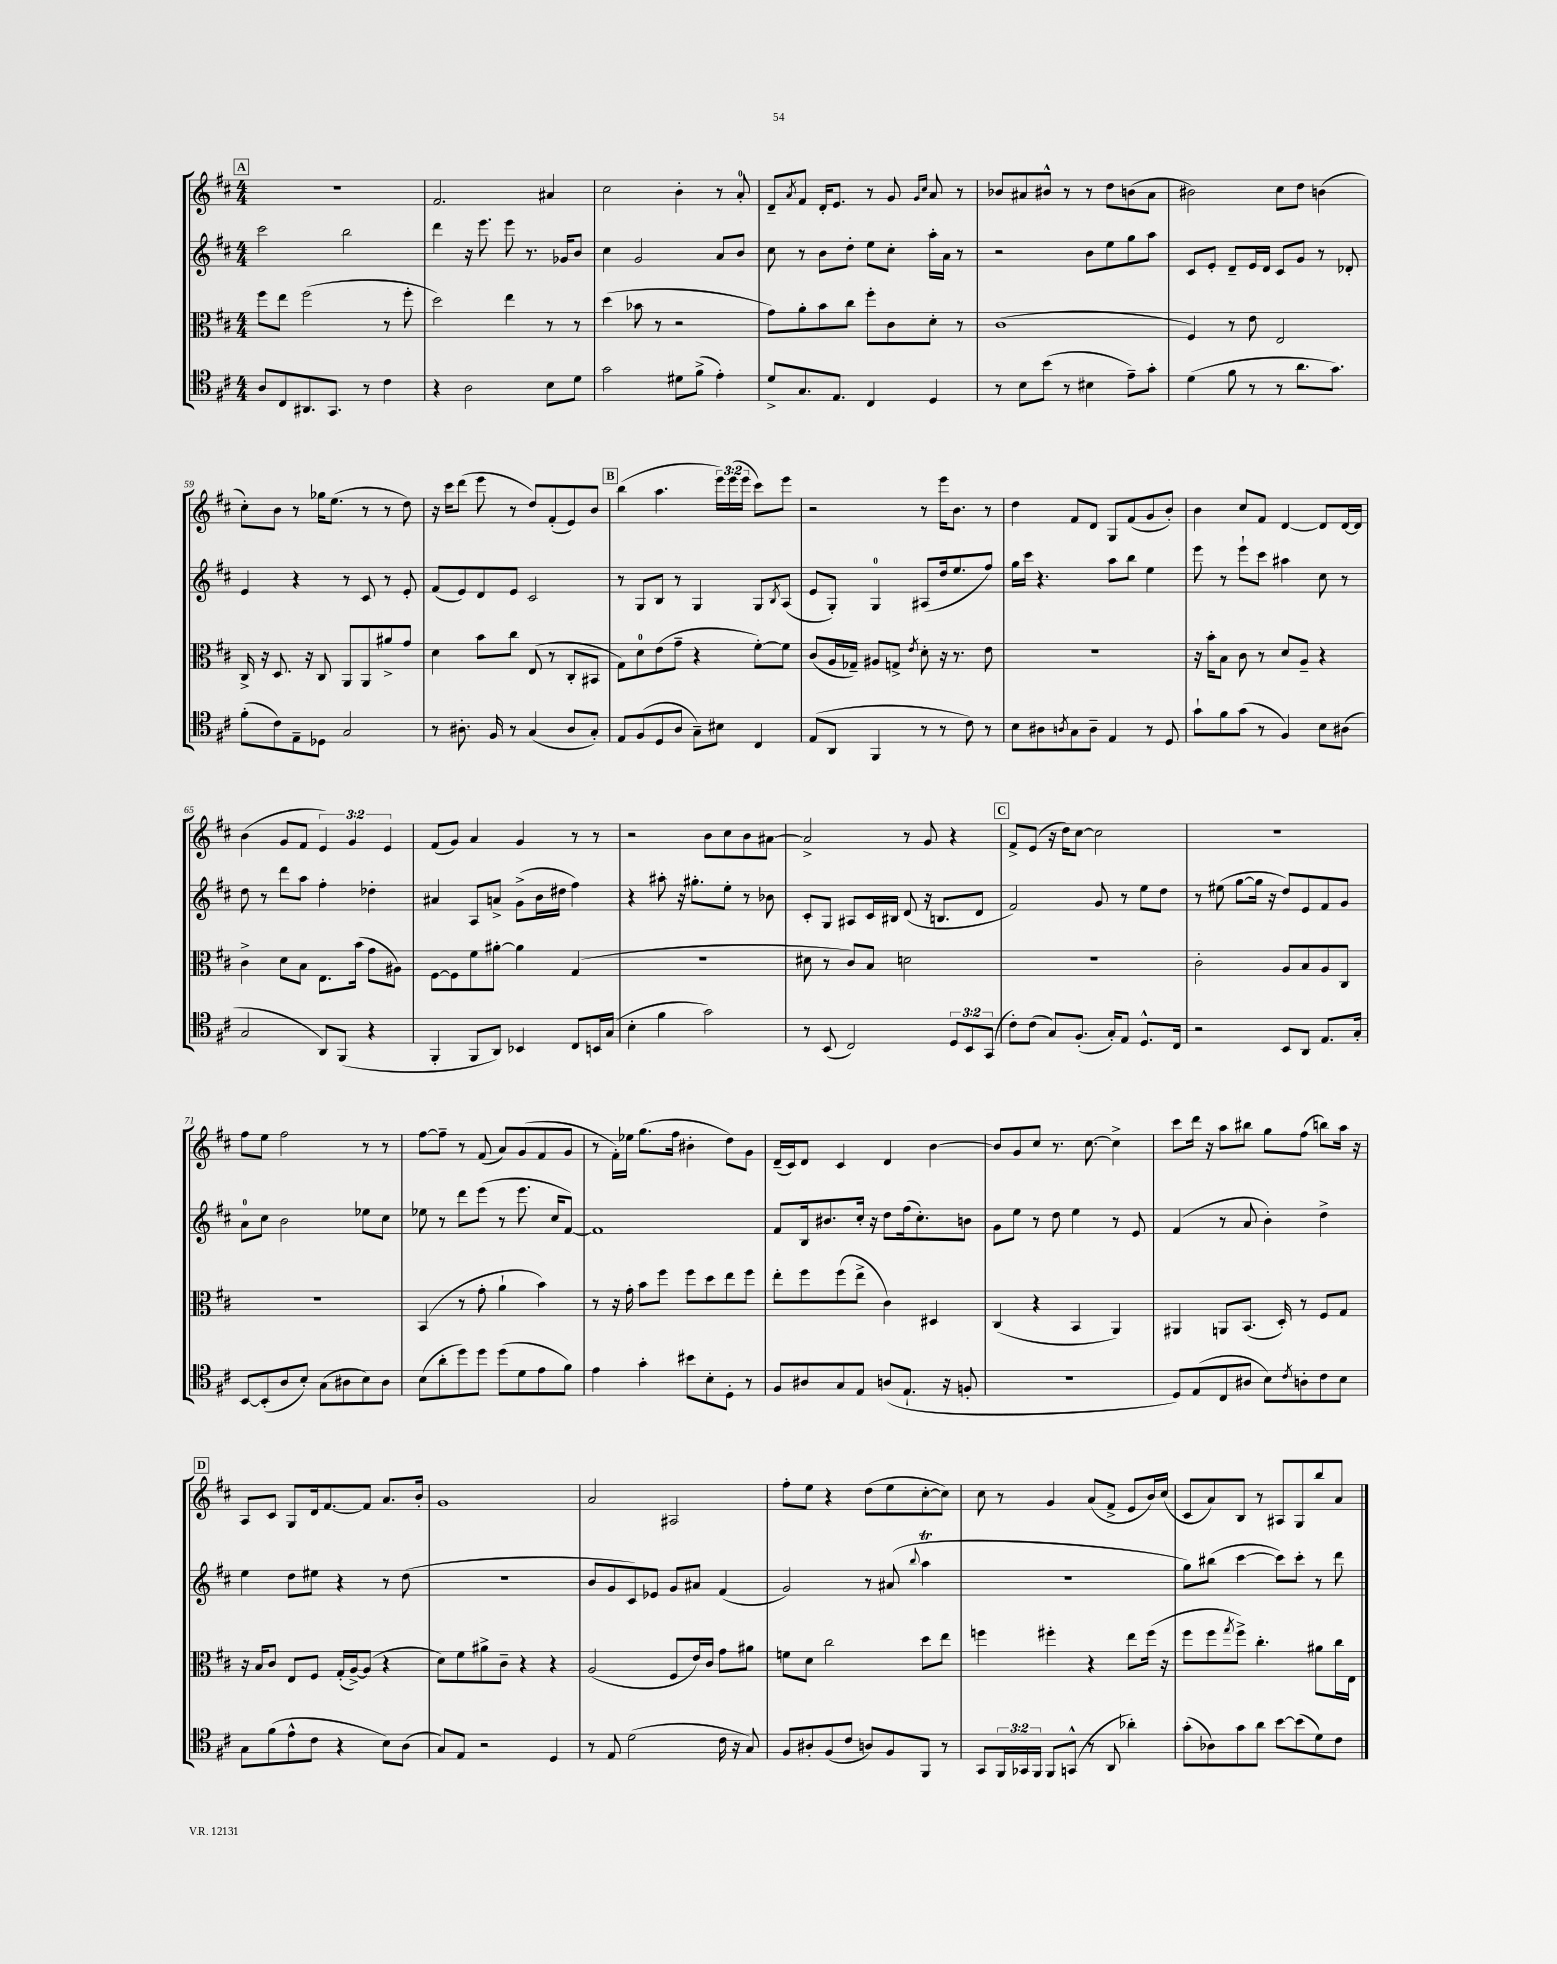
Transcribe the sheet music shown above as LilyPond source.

<<
\new StaffGroup <<
\new Staff = "s0" {
    \clef treble \key d \major \numericTimeSignature \time 4/4 \override Staff.TupletNumber.text = #tuplet-number::calc-fraction-text
    \mark \markup { \box "A" } R1 |
    fis'2. ais'4 |
    cis''2 b'4-. r8 a'8-0-. |
    d'8-- \acciaccatura { a'8 } fis'8 d'16-. e'8. r8 g'8 \grace { g'16 cis''16 } a'8 r8 |
    bes'8 ais'8 bis'8-^ r8 r8 d''8 b'8( ais'8 |
    bis'2) cis''8 d''8 b'4( |
    cis''8-.) b'8 r8 ges''16 e''8.( r8 r8 d''8) |
    r16 cis'''16 d'''8( e'''8 r8 d''8) fis'8-.( e'8) b'8 |
    \mark \markup { \box "B" } b''4( a''4. \tuplet 3/2 { e'''16) e'''16( e'''16 } cis'''8) e'''8 |
    r2 r8 e'''16 b'8. r8 |
    d''4 fis'8 d'8 g8 fis'8( g'8 b'8-.) |
    b'4 cis''8 fis'8 d'4~ d'8 d'16~ d'16 |
    b'4( g'8 fis'8 \tuplet 3/2 { e'4) g'4 e'4 } |
    fis'8( g'8) a'4 g'4 r8 r8 |
    r2 b'8 cis''8 b'8 ais'8~ |
    ais'2-> r8 g'8 r4 |
    \mark \markup { \box "C" } fis'8-> e'8( r16 d''16) cis''8~ cis''2 |
    R1 |
    fis''8 e''8 fis''2 r8 r8 |
    fis''8~ fis''8-- r8 fis'8( a'8) g'8( fis'8 g'8 |
    r8 fis'16-.) ees''16 g''8.( fis''16 bis'4-. d''8) g'8 |
    d'16--( cis'16) d'8 cis'4 d'4 b'4~ |
    b'8 g'8 cis''8 r8. cis''8.~ cis''4-> |
    cis'''8 d'''16 r16 a''8 bis''8 g''8 fis''8( b''8) a''16 r16 |
    \mark \markup { \box "D" } a8 cis'8 g8 d'16 fis'8.~ fis'8 a'8. b'16-. |
    g'1 |
    a'2 ais2 |
    fis''8-. e''8 r4 d''8( e''8 cis''8~-. cis''8) |
    cis''8 r8 g'4 a'8( fis'8-> e'8 b'16) cis''16( |
    cis'8 a'8) b8 r8 ais8 g8 b''8 a'8 \bar "|." |
}
\new Staff = "s1" {
    \clef treble \key d \major \numericTimeSignature \time 4/4
    \mark \markup { \box "A" } cis'''2 b''2 |
    d'''4 r16 e'''8. e'''8 r8. ges'16 b'8 |
    cis''4 g'2 a'8 b'8 |
    cis''8 r8 b'8 d''8-. e''8 cis''8-. a''16-. a'16 r8 |
    r2 b'8 e''8 g''8 a''8 |
    cis'8 e'8-. d'8-- e'16 d'16 cis'8 g'8 r8 des'8-. |
    e'4 r4 r8 cis'8 r8 e'8-. |
    fis'8( e'8) d'8 e'8 cis'2 |
    \mark \markup { \box "B" } r8 g8 b8 r8 g4 g8 \acciaccatura { b8 } a8( |
    e'8 g8-.) g4-0 ais8( d''16 e''8. fis''8) |
    g''16 cis'''16 r4. a''8 b''8 e''4 |
    e'''8 r8 e'''8-! cis'''8 ais''4 cis''8 r8 |
    d''8 r8 d'''8 a''8 fis''4-. des''4-. |
    ais'4 a8 a'8-> g'8->( b'16 dis''16 fis''4) |
    r4 ais''8-. r16 gis''8.-. e''8-. r8 bes'8 |
    cis'8-. g8 ais8 cis'16 bis16 d'8( r16 b8. d'8 |
    \mark \markup { \box "C" } fis'2) g'8 r8 e''8 d''8 |
    r8 eis''8( g''8~ g''16 r16 d''8) e'8 fis'8 g'8 |
    a'8-0 cis''8 b'2 ees''8 cis''8 |
    ees''8 r8 d'''8 e'''8( r8 e'''8. cis''16 fis'8~) |
    fis'1 |
    fis'8 b16 bis'8. cis''16-. r16 d''8 fis''16( cis''8.-.) b'8 |
    g'8 e''8 r8 d''8 e''4 r8 e'8 |
    fis'4( r8 a'8 b'4-.) d''4-> |
    \mark \markup { \box "D" } e''4 d''8 eis''8 r4 r8 d''8( |
    R1 |
    b'8 g'8 cis'8) ees'8 g'8 ais'8 fis'4( |
    g'2) r8 ais'8( \appoggiatura { b''8 } a''4\trill |
    r1 |
    g''8) bis''8( cis'''4~ cis'''8) cis'''8-. r8 d'''8 \bar "|." |
}
\new Staff = "s2" {
    \clef alto \key d \major \numericTimeSignature \time 4/4
    \mark \markup { \box "A" } fis''8 e''8 fis''2( r8 fis''8-. |
    d''2) e''4 r8 r8 |
    d''4( bes'8 r8 r2 |
    g'8) a'8-. b'8 cis''8 fis''8-. cis'8 d'8-. r8 |
    cis'1( |
    fis4) r8 e'8 e2 |
    cis16-> r16 d8. r16 cis8 a,8 a,8 ais'8-> g'8 |
    d'4 b'8 cis''8 e8( r8 cis8-. bis,8 |
    \mark \markup { \box "B" } g8) d'8-0 e'8( g'8-- r4 fis'8~-.) fis'8 |
    cis'8( a16 ges16--) ais8 g8-> \acciaccatura { e'8 } d'8-. r16 r8. e'8 |
    R1 |
    r16 b'16-. b8 cis'8 r8 d'8 a8-- r4 |
    cis'4-> d'8 b8 e8. b'16( g'8 ais8) |
    fis8~ fis8 fis'8 ais'8~-. ais'4 g4( |
    R1 |
    dis'8 r8 cis'8) b8 d'2 |
    \mark \markup { \box "C" } R1 |
    cis'2-. a8 b8 a8 cis8 |
    R1 |
    b,4( r8 g'8-. a'4-! b'4) |
    r8 r16 g'16-. b'8 fis''8 fis''8 d''8 e''8 fis''8 |
    e''8-. fis''8 fis''8( e''8-> cis'4) dis4 |
    cis4( r4 b,4 a,4) |
    ais,4 a,8 b,8.( d16-.) r8 fis8 g8 |
    \mark \markup { \box "D" } r16 b16 cis'8 e8 fis8 g16-.( a16~->) a8( r4 |
    d'8) fis'8 ais'8-> cis'8-- r4 r4 |
    a2( fis8 e'16) cis'16 g'8 ais'8 |
    f'8 d'8 cis''2 d''8 e''8 |
    f''4 fis''4-. r4 e''8 fis''16( r16 |
    fis''8 fis''8 \acciaccatura { g''8 } fis''8->) cis''4.-. ais'8 cis''16 e16 \bar "|." |
}
\new Staff = "s3" {
    \clef tenor \key d \major \numericTimeSignature \time 4/4 \override Staff.TupletNumber.text = #tuplet-number::calc-fraction-text
    \mark \markup { \box "A" } a8 cis8 ais,8. g,8. r8 cis'4 |
    r4 a2 b8 d'8 |
    g'2 dis'8 fis'8->( e'4-.) |
    d'8-> g8. e8. cis4 d4 |
    r8 b8 b'8( r8 bis4 e'8--) g'8-. |
    d'4( fis'8 r8 r8 a'8. g'8.) |
    fis'8-.( cis'8) e8-- des8 g2 |
    r8 ais8.-. fis16 r8 g4( ais8 g8-.) |
    \mark \markup { \box "B" } e8 fis8( d8 a8 g8--) bis8 cis4 |
    e8( a,8 fis,4 r8 r8 cis'8) r8 |
    b8 ais8 \acciaccatura { a8 } g8 a8-- e4 r8 d8 |
    g'8-! fis'8 g'8( r8 fis4) b8 ais8( |
    g2 a,8) fis,8( r4 |
    fis,4-. fis,8 a,8) bes,4 cis8 b,16 g16( |
    b4-. fis'4 g'2) |
    r8 b,8( cis2) \tuplet 3/2 { d8 b,8 g,8( } |
    \mark \markup { \box "C" } cis'8-.) cis'8( g8) fis8.-.( g16-.) e8 d8.-^ cis16 |
    r2 b,8 a,8 e8. g16-. |
    b,8~ b,8-.( a8 b8-.) g8( ais8 b8) ais8 |
    b8( a'8-. d''8) d''8 d''8( d'8 e'8 fis'8) |
    e'4 g'4-. bis'8 b8-. d8-. r8 |
    fis8 ais8 g8 e8 a8( e8.-! r16 f8-. |
    R1 |
    d8) e8( cis8 ais8 b8) \acciaccatura { cis'8 } a8-. cis'8 b8 |
    \mark \markup { \box "D" } g8 fis'8( e'8-^ cis'8 r4 b8) a8( |
    g8) e8 r2 d4 |
    r8 e8 d'2( cis'16 r16 g8) |
    fis8 ais8-. fis8( cis'8 a8) fis8 fis,8 r8 |
    g,8 \tuplet 3/2 { fis,16 ges,16 fis,16 } fis,8 g,8-^( r8 a,8 aes'4-.) |
    g'8-.( aes8) g'8 a'8 b'8~ b'8( d'8) cis'8 \bar "|." |
}
>>
>>
\layout { \context { \Score currentBarNumber = #53 } }
